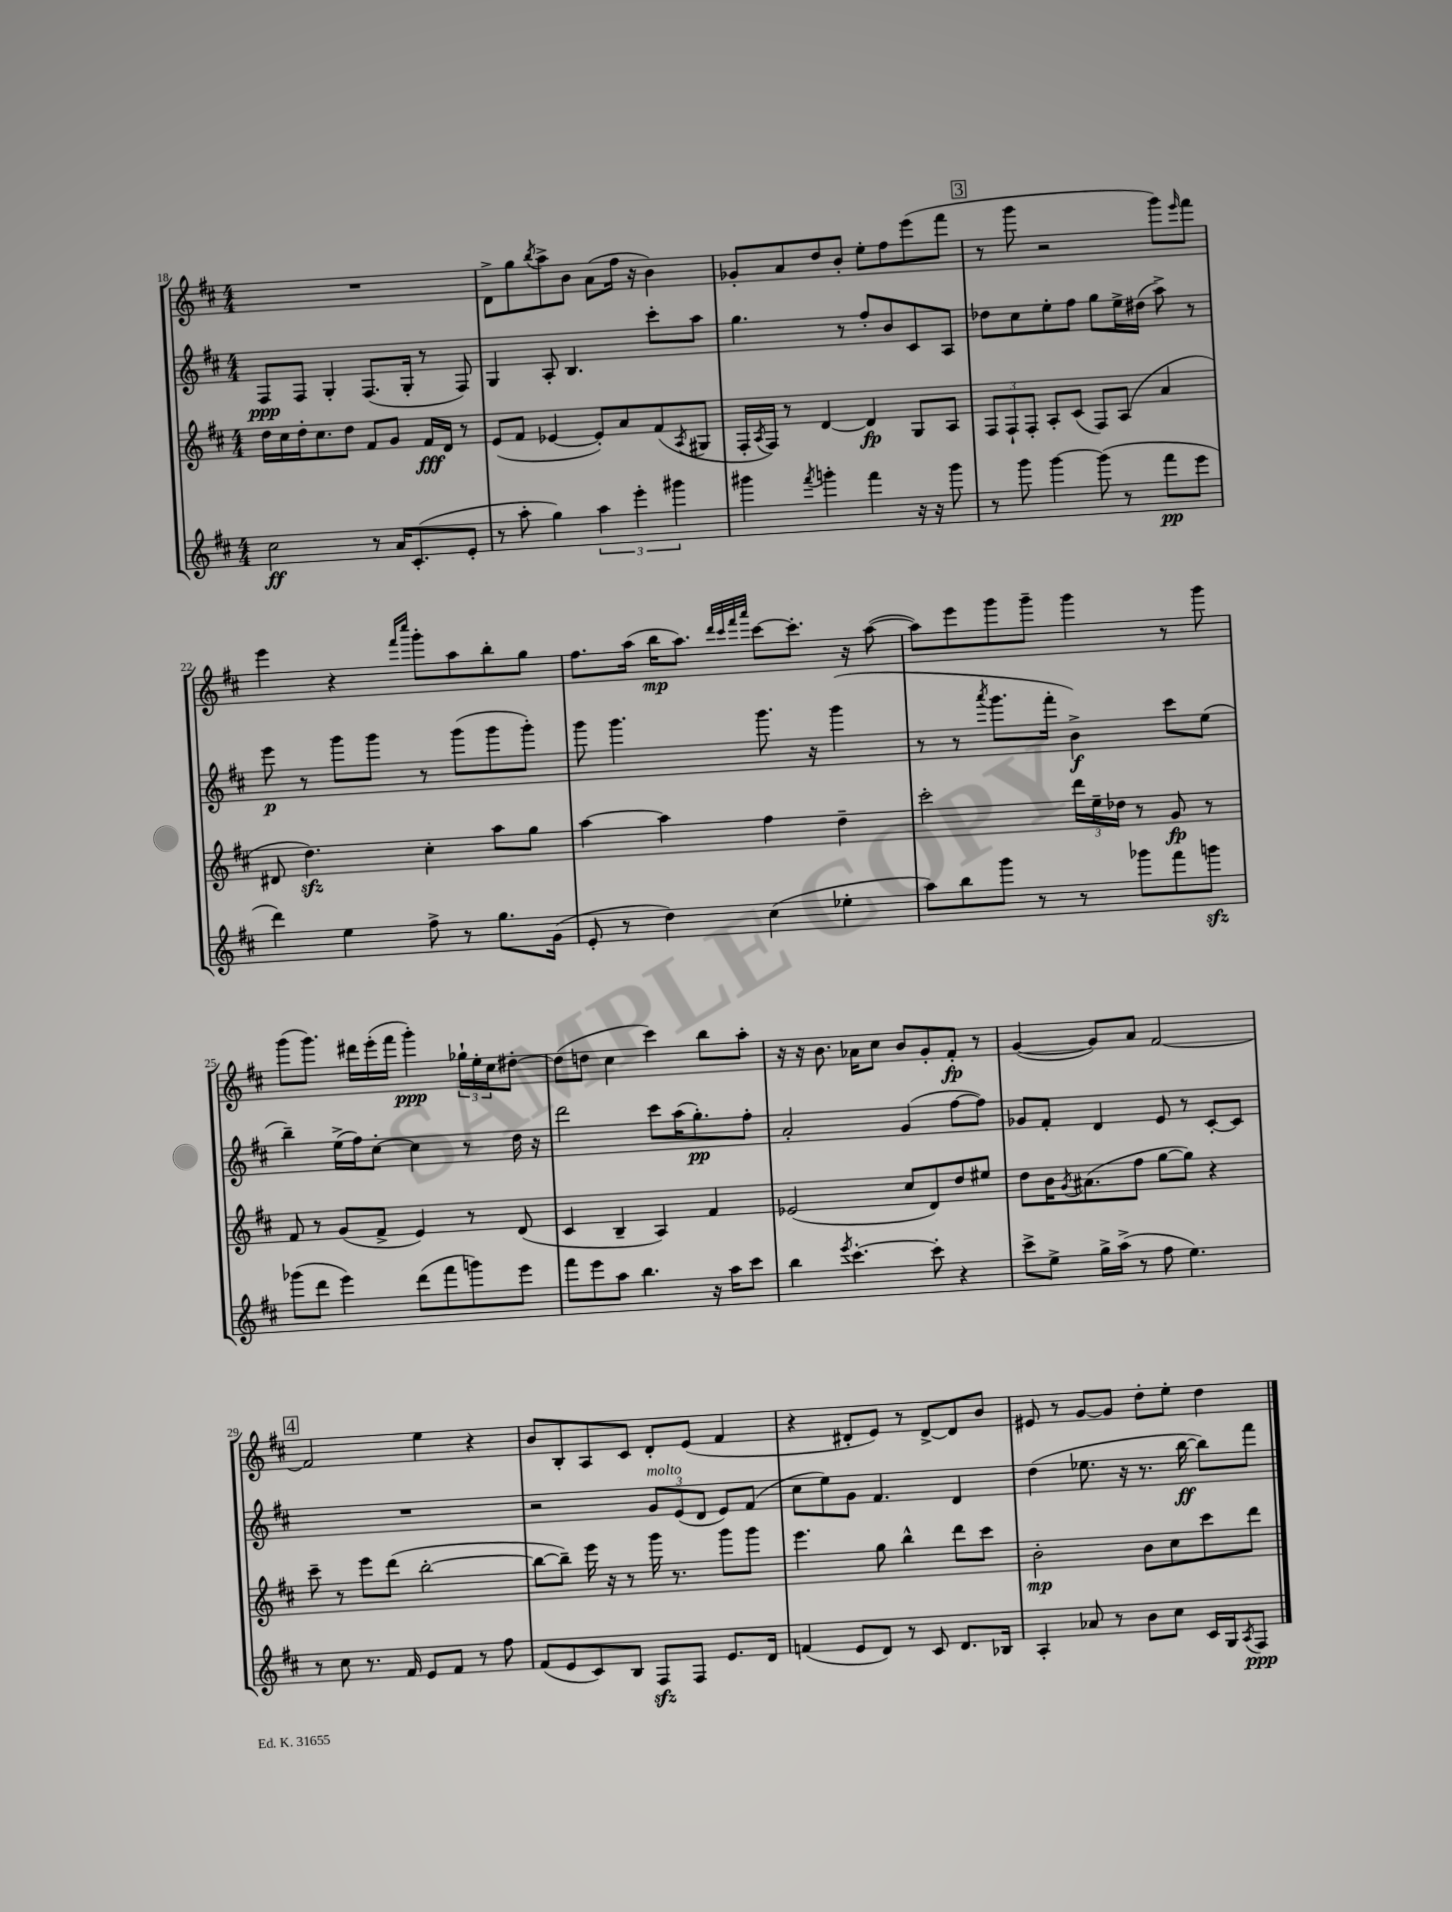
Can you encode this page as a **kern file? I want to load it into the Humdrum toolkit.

**kern	**kern	**kern	**kern
*staff4	*staff3	*staff2	*staff1
*clefG2	*clefG2	*clefG2	*clefG2
*k[f#c#]	*k[f#c#]	*k[f#c#]	*k[f#c#]
*M4/4	*M4/4	*M4/4	*M4/4
2cc#\	16dd\LL	8F#/L	1r
.	16cc#\	.	.
.	16dd'\J	8F#/J	.
.	8.cc#\	.	.
.	.	4G'/	.
.	8dd\J	.	.
8r	8f#/L	(8.F#/L	.
16a/LK	8g/J	.	.
(8.c#'/	.	16G'/Jk	.
.	16f#/LL	8r	.
.	16d/JJ	.	.
8e'/J	8r	8F#/)	.
=	=	=	=
8r	(8e/L	4G/	8d^\L
8aa'\	8f#/J	.	8gg\
.	.	.	8qbb/
4gg\)	[4e-/	8A'/	8aa^\
.	.	4.B/	8b\J
6aa\	8e-'/]L)	.	(8a\L
.	8a/	.	16ff#\Jk
6eee'\	.	.	.
.	.	.	16r
.	(8f#/	8ccc#'\L	4b\)
6ggg#\	.	.	.
.	8qA/	.	.
.	8G#/J	8aa\J	.
=	=	=	=
4ggg#\	16F#'/LL	4.gg\	8g-'/L
.	8qA/	.	.
.	16F#/JJ)	.	.
.	8r	.	8a/
8qfff#/	.	.	.
4ggg'\	[4d/	.	8dd/
.	.	8r	8b'/J
4fff#\	4d/]	8ff#'/L	8ee'\L
.	.	8b/	8ff#\
16r	8G/L	8c#/	(8eee\
16r	.	.	.
8ggg\	8A/J	8A/J	8fff#\J
=	=	=	=
8r	12F#/L	8dd-\L	8r
.	12F#`/	.	.
8ggg\	.	8cc#\	8ggg\
.	12F#'/J	.	.
[4ggg\	8A'/L	8ee'\	2r
.	(8c#/J	8ff#\J	.
(8ggg\]	8F#/L)	8gg\L	.
8r	(8A/J	16ee^\L	.
.	.	(16dd#\JJ	.
8fff#\L	4a/	8aa^\)	8ggg\L)
.	.	.	16qqeee/
8eee\J	.	8r	8fff#\J
=	=	=	=
4ddd\)	8d#/	8eee\	4eee\
.	4.dd\)	8r	.
4ee\	.	8ggg\L	4r
.	.	8ggg\J	.
.	.	.	16qqfff#/LL
.	.	.	16qqcccc#/JJ
8ff#^\	4cc#'\	8r	8ggg'\L
8r	.	(8ggg\L	8aa\
8.gg\L	8aa\L	8ggg\	8bb'\
.	8gg\J	8ggg'\J)	8gg\J
(16g\Jk	.	.	.
=	=	=	=
8e'/	[4aa\	8ggg\	8.ff#\L
8r	.	4.ggg\	.
.	.	.	(16aa\Jk
4dd\)	4aa\]	.	16bb\LK
.	.	.	8.aa\J)
.	.	.	32qqddd/LLL
.	.	.	32qqccc#/
.	.	.	32qqfff#/
.	.	.	32qqaaa/JJJ
(4cc#\	4ff#\	8.ggg\	[8ccc#\L
.	.	.	8.ccc#'\]J
.	.	16r	.
4ee-'\	4dd~\	(4ggg\	.
.	.	.	16r
.	.	.	([8aa\
=	=	=	=
8aa\L)	2ccc#'\	8r	8aa\]L)
8bb\	.	8r	8eee\
.	.	8qaaa/	.
8ggg\J	.	8.ggg\L	8ggg\
8r	.	.	8ggg~\J
.	.	16fff#'\Jk	.
8r	24ddd\LL	4b^\)	4ggg\
.	24ee~\	.	.
.	24dd-\JJ	.	.
8ggg-\L	8r	.	.
8fff#\	8g/	8ccc#\L	8r
8ggg\J	8r	(8ee\J	8ggg\
=	=	=	=
(8ggg-\L	8f#/	4bb~\)	(8ggg\L
8ddd\J	8r	.	8.ggg\J)
4eee\)	(8g/L	(16ee^\LL	.
.	.	16ff#\J)	16ddd#\LL
.	8f#^/J	[8cc#'\J	(16eee'\
.	.	.	16fff#\JJ
(8ddd\L	4e/)	4cc#\]	4ggg'\)
8fff#\	.	.	.
8ggg\)	8r	8r	24gg-`\LL
.	.	.	24ee'\
.	.	.	24cc#\J
8eee\J	(8d/	16dd\	[8dd#'\J
.	.	16r	.
=	=	=	=
8fff#\L	4c#/	2ddd\	(8dd#\]L
8eee\	.	.	8dd\J
8aa\J	4B~/	.	4cc#\
4.bb\	.	.	.
.	4A/)	8ccc#\L	4ccc#\)
.	.	(16aa\K	.
.	.	8.gg'\)	.
16r	4f#/	.	8bb\L
16aa\LK	.	.	.
8ccc#\J	.	8ff#'\J	8aa'\J
=	=	=	=
4bb\	(2e-/	2a'/	16r
.	.	.	16r
.	.	.	8.b\
8qeee/	.	.	.
[4.ccc#'\	.	.	.
.	.	.	16a-\LK
.	.	.	8cc#\J
.	8cc#/L	(4g/	8b/L
8ccc#'\]	8d/)	.	8g'/
4r	8dd/	[8ff#\L	8f#'/J
.	8ee#/J	8ff#\]J)	8r
=	=	=	=
8ccc#^\L	8dd\L	8g-/L	([4g/
8ee^\J	16b\K	8f#'/J	.
.	8qg/	.	.
.	(8.a#\	.	.
16gg^\LL	.	4d/	8g/]L)
(16aa^\JJ	.	.	.
8r	8ff#\J	.	8a/J
8ff#\	[8gg\L	8e/	[2f#/
4.ee\)	8gg\]J)	8r	.
.	4r	[8c#'/L	.
.	.	8c#/]J	.
=	=	=	=
8r	8ccc#~\	1r	2f#/]
8cc#\	8r	.	.
8.r	8eee\L	.	.
.	(8ddd\J	.	.
16f#/	.	.	.
8e/L	[2bb'\	.	4ee\
8f#/J	.	.	.
8r	.	.	4r
8ff#\	.	.	.
=	=	=	=
(8f#/L	8bb\_L	2r	8b/L
8e/	8bb~\]J)	.	8B'/
8c#/)	16eee\	.	8A/
.	16r	.	.
8B/J	8r	.	8c#/J
8F#/L	16ggg\	12g/L	8d'/L
.	8.r	.	.
.	.	(12e/	.
8F#/J	.	.	(8e/J
.	.	12d/J	.
8.e/L	8ggg\L	8e/L)	4f#/
.	8ggg\J	(8f#/J	.
16d/Jk	.	.	.
=	=	=	=
(4f/	4.eee\	8cc#\L	4r
.	.	8ee\)	.
8e/L	.	8g\J	8d#'/L
8d/J)	8gg\	4.f#/	8e/J)
8r	4bb^^\	.	8r
8c#/	.	.	[8d#^/L
8.d/L	8ddd\L	4d/	8d#/]
.	8ccc#\J	.	8b/J
16B-/Jk	.	.	.
=	=	=	=
4A'/	2b'\	(4dd\	8e#/
.	.	.	8r
8a-/	.	8.ee-\	[8g/L
8r	.	.	8g/]J
.	.	16r	.
8b\L	8b\L	8.r	8dd'\L
8cc#\J	8cc#\	.	8ee'\J
.	.	[16bb\	.
16c#/LL	8ccc#\	8bb\]L)	4dd\
16G/J	.	.	.
8qA/	.	.	.
8F#/J	8ddd\J	8fff#\J	.
==	==	==	==
*-	*-	*-	*-
